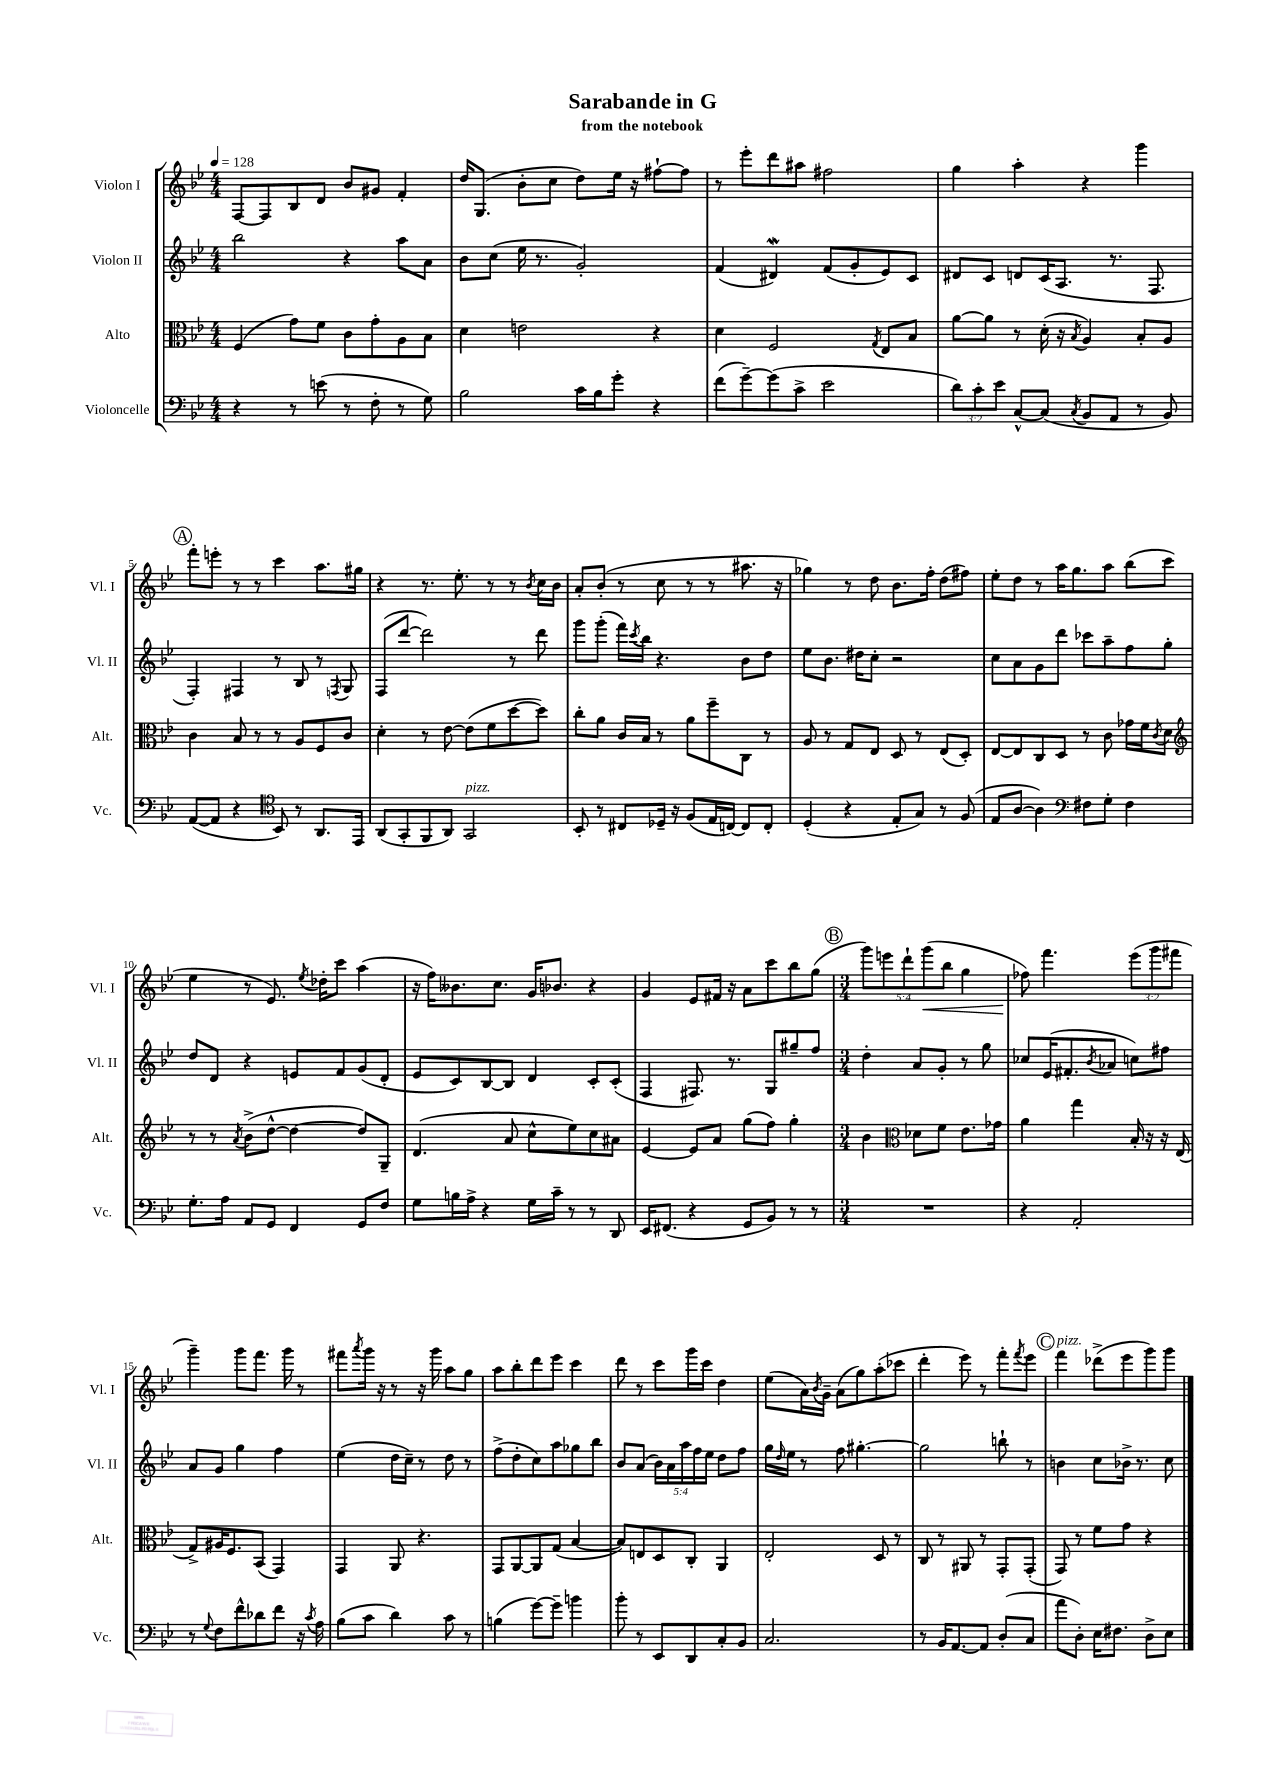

**kern	**kern	**kern	**kern	**dynam
*part4	*part3	*part2	*part1	*part1
*staff4	*staff3	*staff2	*staff1	*staff1
*I"Violoncelle	*I"Alto	*I"Violon II	*I"Violon I	*
*I'Vc.	*I'Alt.	*I'Vl. II	*I'Vl. I	*
*clefF4	*clefC3	*clefG2	*clefG2	*
*k[b-e-]	*k[b-e-]	*k[b-e-]	*k[b-e-]	*
*M4/4	*M4/4	*M4/4	*M4/4	*
*MM128	*MM128	*MM128	*MM128	*
=1	=1	=1	=1	=1
4r	(4F/	2bb-\	[8F/L	.
.	.	.	8F/]	.
8r	8g\L)	.	8B-/	.
(8en\	8f\J	.	8d/J	.
8r	8c\L	4r	8b-/L	.
8F'\	8g'\	.	8g#X/J	.
8r	8A\	8aa\L	4f'/	.
8G\)	8B-\J	8a\J	.	.
=2	=2	=2	=2	=2
2B-\	4d\	8b-\L	16dd/KL	.
.	.	.	(8.G/J	.
.	.	(8cc\J	.	.
.	2en\	16ee-\	8b-'\L	.
.	.	8.r	.	.
.	.	.	8cc\J	.
16c\LL	.	2g'/)	8dd\L)	.
16B-\J	.	.	.	.
8g'\J	.	.	16ee-\Jk	.
.	.	.	16r	.
4r	4r	.	[8ff#X`\L	.
.	.	.	8ff#\J]	.
=3	=3	=3	=3	=3
(8f\L	4d\	(4f/	8r	.
[8g~\)	.	.	8eee-'\L	.
(8g\]	2F/	4d#XW/)	8ddd\	.
8c^\J	.	.	8aa#X\J	.
2e-\	.	(8f/L	2ff#X\	.
.	.	8g'/	.	.
.	8qG/	.	.	.
.	8E-/L	8e-/)	.	.
.	8B-/J	8c/J	.	.
=4	=4	=4	=4	=4
12d\L)	[8a\L	8d#X/L	4gg\	.
12c'\	.	.	.	.
.	8a\J]	8c/J	.	.
12e-\J	.	.	.	.
[8C^^/L	8r	8dn/L	4aa'\	.
(8C/J]	(16d'\	(16c/K	.	.
.	16r	8.A/J	.	.
8qC/	8qB-/	.	.	.
8BB-/L	4A/)	.	4r	.
8AA/J	.	8.r	.	.
8r	8B-'/L	.	4ggg\	.
.	.	8.F/	.	.
8BB-/)	8A/J	.	.	.
!!LO:LB:g=z
!!LO:REH:place=s1:t=A
=5	=5	=5	=5	=5
([8AA/L	4c\	4F'/)	8fff'\L	.
8AA/J]	.	.	8eeen'\J	.
4r	8B-/	4F#X/	8r	.
.	8r	.	8r	.
*clefC4	*	*	*	*
8BB-/)	8r	8r	4ccc\	.
8r	8A/L	8B-/	.	.
8.AA/L	8F/	8r	8.aa\L	.
.	.	8qFn/	.	.
.	8c/J	8G/	.	.
16EE-/Jk	.	.	16gg#X\Jk	.
=6	=6	=6	=6	=6
(8AA/L	4d'\	(8F/L	4r	.
8GG'/	.	[8ddd/J	.	.
8FF/	8r	2ddd\])	8.r	.
8AA/J)	[8e-\	.	.	.
.	.	.	8.ee-'\	.
!LO:TX:a:i:t=pizz.	!	!	!	!
2GG/	(8e-\L]	.	.	.
.	8f\	.	8r	.
.	[8dd\	8r	8r	.
.	.	.	8qb-/	.
.	8dd\J])	8ddd\	16cc\LL	.
.	.	.	16b-\JJ	.
=7	=7	=7	=7	=7
8BB-'/	8cc'\L	8ggg\L	8a'/L	.
8r	8a\J	(8ggg'\J	(8b-'/J	.
8C#X/L	16c/LL	16fff\LL)	8r	.
.	.	8qccc/	.	.
.	16B-/JJ	16bb-\JJ	.	.
16D-X~/Jk	8r	4.r	8cc\	.
16r	.	.	.	.
(8F/L	8a\L	.	8r	.
16E-/L	8ff~\	.	8r	.
[16Cn/JJ)	.	.	.	.
8C/L]	8C\J	8b-\L	8.aa#X\	.
8C'/J	8r	8dd\J	.	.
.	.	.	16r	.
=8	=8	=8	=8	=8
(4D'/	8A/	8ee-\L	4gg-X\)	.
.	8r	8.b-\J	.	.
4r	8G/L	.	8r	.
.	.	16dd#X\KL	.	.
.	8E-/J	8cc'\J	8dd\	.
8E-'/L	8D/	2r	8.b-\L	.
8G/J)	8r	.	.	.
.	.	.	16ff'\Jk	.
8r	(8E-/L	.	(8dd\L	.
(8F/	8D'/J)	.	8ff#X\J)	.
=9	=9	=9	=9	=9
8E-/L	[8E-/L	8cc\L	8ee-'\L	.
[8A/J	8E-/]	8a\	8dd\J	.
4A\])	8C/	8g\	8r	.
.	8D/J	8ddd\J	16aa\KL	.
.	.	.	8.gg\	.
*clefF4	*	*	*	*
8F#X\L	8r	8ccc-X\L	.	.
8G'\J	8c\	8aa~\	8aa\J	.
4F#\	16g-X\LL	8ff\	(8bb-\L	.
.	16f\J	.	.	.
.	8qc/	.	.	.
.	8d\J	8gg'\J	8ccc\J	.
!!LO:LB:g=z
=10	=10	=10	=10	=10
*	*clefG2	*	*	*
8.G'\L	8r	8dd/L	4ee-\	.
.	8r	8d/J	.	.
16A\Jk	.	.	.	.
.	8qa/	.	.	.
8AA/L	(8b-^\L	4r	8r	.
8GG/J	[8dd^^\J	.	8.e-/)	.
4FF/	4dd\_	8en/L	.	.
.	.	.	8qee-/	.
.	.	.	16dd-X'\KL	.
.	.	8f/	8ccc\J	.
8GG/L	8dd/L])	(8g/	(4aa\	.
8F/J	8G~/J	8d'/J	.	.
=11	=11	=11	=11	=11
8G\L	(4.d/	8e-/L	16r	.
.	.	.	16ff\KL)	.
16Bn\L	.	8c/)	8.b--X\	.
16A^\JJ	.	.	.	.
4r	.	[8B-/	.	.
.	.	.	8.cc\J	.
.	8a/	8B-/J]	.	.
16G\LL	8cc^^\L	4d/	16g/KL	.
16c~\JJ	.	.	8.b-X/J	.
8r	8ee-\)	.	.	.
8r	8cc\	8c'/L	4r	.
8DD/	8a#X\J	(8c'/J	.	.
=12	=12	=12	=12	=12
16EE-/KL	[4e-/	4F/	4g/	.
(8.FF#X/J	.	.	.	.
4r	8e-/L]	8.F#X/)	8e-/L	.
.	8a/J	.	16f#X/Jk	.
.	.	8.r	16r	.
8GG/L	(8gg\L	.	8a\L	.
8BB-/J)	8ff\J)	8G/L	8ccc\	.
8r	4gg'\	8gg#X~/	8bb-\	.
8r	.	8ff/J	(8gg\J	.
!!LO:REH:place=s1:t=B
=13	=13	=13	=13	=13
*M3/4	*M3/4	*M3/4	*M3/4	*
2.r	4b-\	4dd'\	10ggg\L)	.
.	.	.	10eeen\	.
.	.	.	10ddd`\	.
*	*clefC3	*	*	*
.	8d-X\L	8a/L	.	.
!	!	!	!	!LO:HP:b
.	.	.	(10ggg\	<
.	8f\J	8g'/J	.	.
.	.	.	10bb-\J	.
.	8.e-\L	8r	4gg\	.
.	.	8gg\	.	.
.	16g-X\Jk	.	.	.
=14	=14	=14	=14	=14
4r	4a\	8cc-X/L	8ff-X\)	.
.	.	(16e-/K	4.fff\	[
.	.	8.f#X'/	.	.
2AA'/	4gg\	.	.	.
.	.	8qb-/	.	.
.	.	8a-X/J	.	.
.	16B-'/	8ccn\L)	(12eee-\L	.
.	16r	.	.	.
.	.	.	12ggg\	.
.	16r	8ff#X\J	.	.
.	.	.	12fff#X\J	.
.	(16E-/	.	.	.
!!LO:LB:g=z
=15	=15	=15	=15	=15
8r	8G^/L)	8a/L	4ggg~\)	.
8qqG/	.	.	.	.
8F\L	16A#X/K	8g/J	.	.
.	8.F/	.	.	.
8f^^\	.	4gg\	8ggg\L	.
8d-X\	(8BB-/J	.	8.fff\J	.
8f\J	4GG/)	4ff\	.	.
.	.	.	16ggg\	.
16r	.	.	8r	.
8qc/	.	.	.	.
16A\	.	.	.	.
=16	=16	=16	=16	=16
(8B-\L	4GG/	(4ee-\	8fff#X\L	.
.	.	.	8qaaa/	.
8c\J	.	.	16ggg\Jk	.
.	.	.	16r	.
4d\)	8AA/	16dd\LL	8r	.
.	.	16cc~\JJ)	.	.
.	4.r	8r	16r	.
.	.	.	16ggg\	.
8c\	.	8dd\	8aa\L	.
8r	.	8r	8gg\J	.
=17	=17	=17	=17	=17
(4Bn\	8GG/L	(8ff^\L	8aa\L	.
.	[8AA/	8dd'\	8bb-'\	.
[8g\L)	8AA/]	8cc\)	8ddd\	.
8g~\J]	(8G/J	8aa\	8eee-\J	.
4bn\	[4B-/	8gg-X\	4ccc\	.
.	.	8bb-\J	.	.
=18	=18	=18	=18	=18
8b-'\	8B-/L])	8b-/L	8ddd\	.
8r	8En/	(8a/J	8r	.
8EE-/L	8D/	20b-\LL)	8ccc\L	.
.	.	20a\	.	.
.	.	20aa\	.	.
8DD/	8C'/J	.	16ggg\L	.
.	.	20ff\	.	.
.	.	.	16ccc\JJ	.
.	.	20ee-\JJ	.	.
8C'/	4AA/	8dd\L	4dd\	.
8BB-/J	.	8ff\J	.	.
=19	=19	=19	=19	=19
2.C/	2E-'/	16gg\LL	(8ee-\L	.
.	.	16qqdd/	.	.
.	.	16ee-\JJ	.	.
.	.	8r	16a\L)	.
.	.	.	8qb-/	.
.	.	.	16g~\JJ	.
.	.	8ff\	(8a\L	.
.	.	[4.gg#X'\	8gg\)	.
.	8D/	.	(8aa'\	.
.	8r	.	8ccc-X\J	.
=20	=20	=20	=20	=20
8r	8C/	2gg#\]	4ddd'\	.
16BB-/KL	8r	.	.	.
[8.AA/	.	.	.	.
.	8AA#X/	.	8eee-\)	.
8AA/J]	8r	.	8r	.
(8D'/L	8GG'/L	8bbn`\	8fff'\L	.
.	.	.	8qfff/	.
8C/J	(8GG'/J	8r	8eee-\J	.
!!LO:REH:place=s1:t=C
=21	=21	=21	=21	=21
!	!	!	!LO:TX:a:i:t=pizz.	!
8a\L	8GG/)	4bn\	4fff\	.
8D'\J)	8r	.	.	.
16E-\KL	8f\L	8cc\L	(8ddd-X^\L	.
8.F#X\J	.	.	.	.
.	8g\J	16b-X^\Jk	8eee-\	.
.	.	8.r	.	.
8D^\L	4r	.	8ggg\)	.
8E-\J	.	8cc\	8ggg\J	.
==	==	==	==	==
*-	*-	*-	*-	*-
